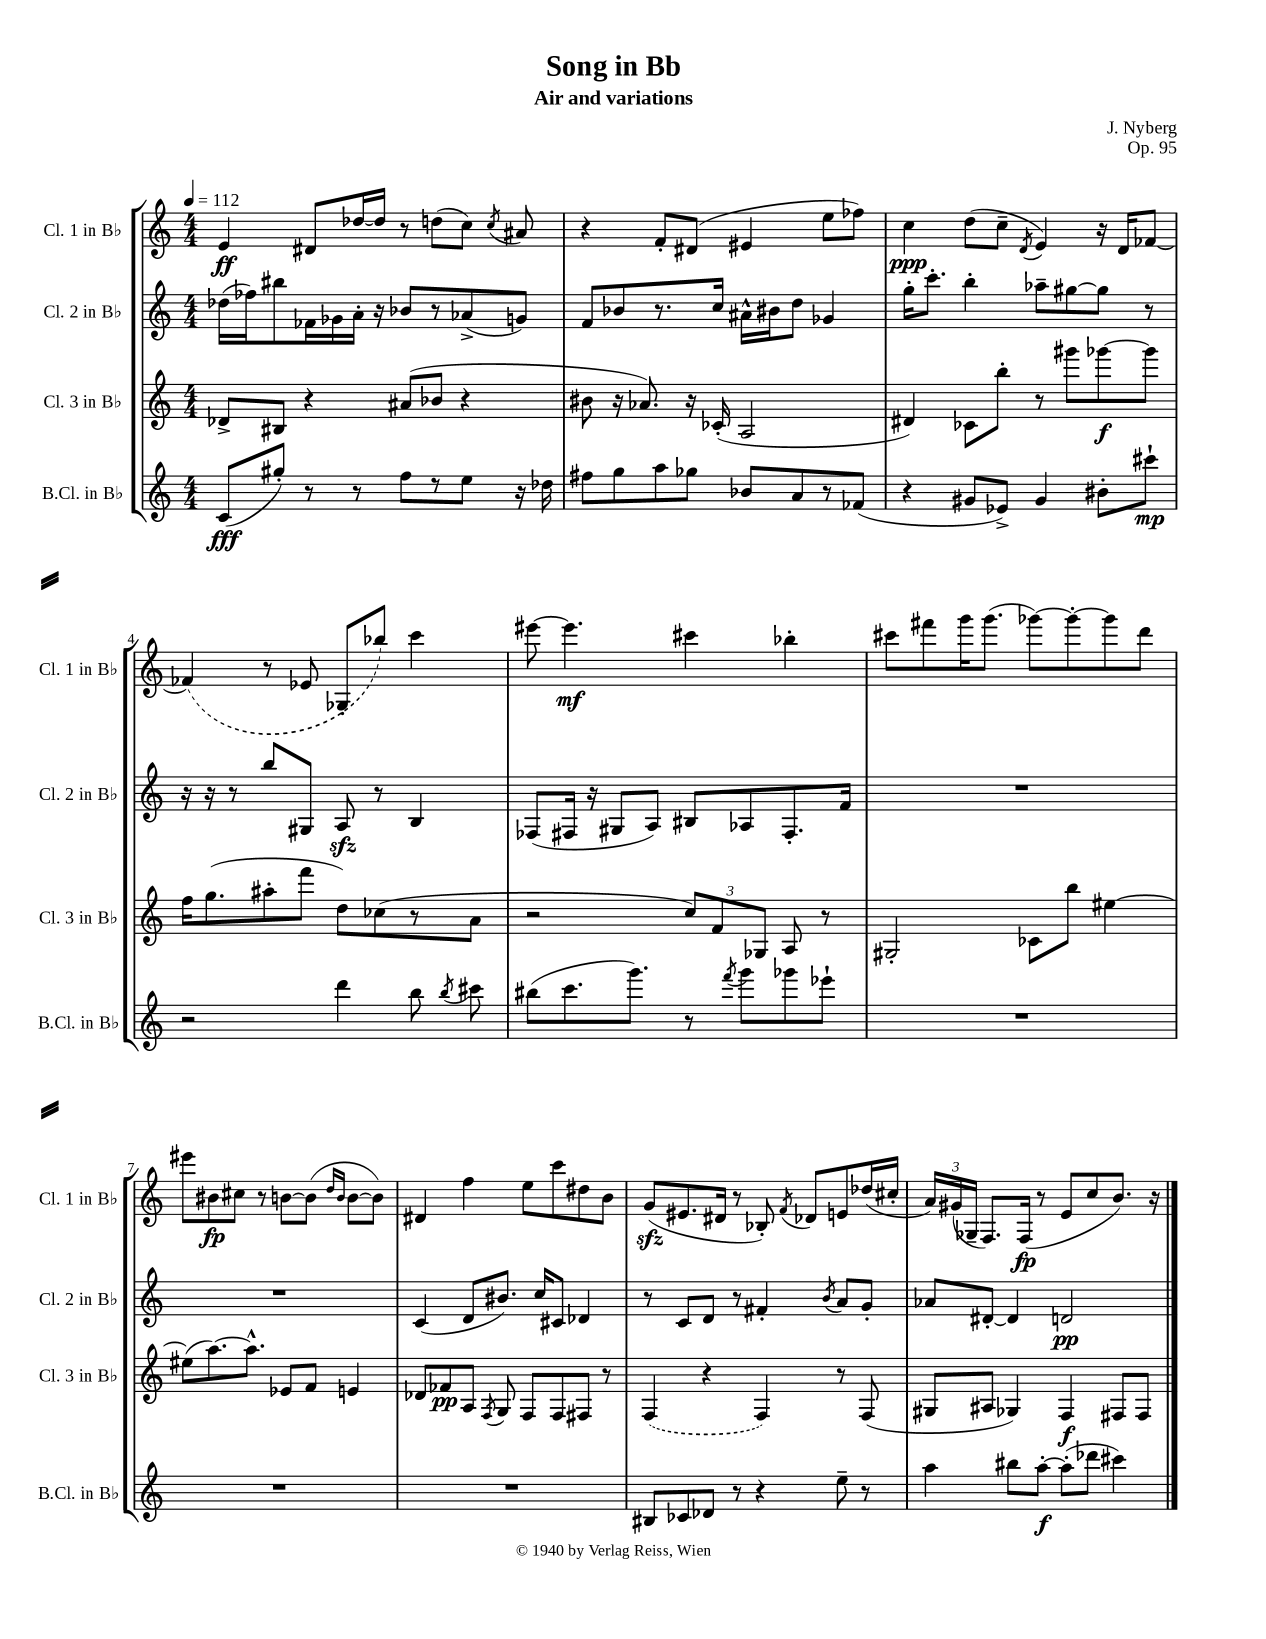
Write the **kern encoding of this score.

**kern	**dynam	**kern	**dynam	**kern	**dynam	**kern	**dynam
*part4	*part4	*part3	*part3	*part2	*part2	*part1	*part1
*staff4	*staff4	*staff3	*staff3	*staff2	*staff2	*staff1	*staff1
*I"B.Cl. in B♭	*	*I"Cl. 3 in B♭	*	*I"Cl. 2 in B♭	*	*I"Cl. 1 in B♭	*
*I'B.Cl. in B♭	*	*I'Cl. 3 in B♭	*	*I'Cl. 2 in B♭	*	*I'Cl. 1 in B♭	*
*clefG2	*	*clefG2	*	*clefG2	*	*clefG2	*
*k[]	*	*k[]	*	*k[]	*	*k[]	*
*M4/4	*	*M4/4	*	*M4/4	*	*M4/4	*
*MM112	*	*MM112	*	*MM112	*	*MM112	*
=1	=1	=1	=1	=1	=1	=1	=1
(8c/L	fff	8d-X^/L	.	(16dd-X\LL	.	4e/	ff
.	.	.	.	16ff-X\J)	.	.	.
8gg#X'/J)	.	8B#X/J	.	8bb#X\	.	.	.
8r	.	4r	.	16f-X\L	.	8d#X/L	.
.	.	.	.	16g-X\	.	.	.
8r	.	.	.	16a'\JJ	.	[16dd-X/L	.
.	.	.	.	16r	.	16dd-/JJ]	.
8ff\L	.	(8a#X/L	.	8b-X/L	.	8r	.
8r	.	8b-X/J	.	8r	.	(8ddn\L	.
8ee\J	.	4r	.	(8a-X^/	.	8cc\J)	.
.	.	.	.	.	.	8qcc/	.
16r	.	.	.	8gn/J)	.	8a#X/	.
16dd-X\	.	.	.	.	.	.	.
=2	=2	=2	=2	=2	=2	=2	=2
8ff#X\L	.	8b#X\	.	8f/L	.	4r	.
8gg\	.	16r	.	8b-X/	.	.	.
.	.	8.a-X/)	.	.	.	.	.
8aa\	.	.	.	8.r	.	8f'/L	.
8gg-X\J	.	16r	.	.	.	(8d#X/J	.
.	.	(16c-X'/	.	16cc/Jk	.	.	.
8b-X/L	.	2A/	.	16a#X^^\LL	.	4e#X/	.
.	.	.	.	16b#X\J	.	.	.
8a/	.	.	.	8dd\J	.	.	.
8r	.	.	.	4g-X/	.	8ee\L	.
(8f-X/J	.	.	.	.	.	8ff-X\J)	.
=3	=3	=3	=3	=3	=3	=3	=3
4r	.	4d#X/)	.	16gg'\KL	.	4cc\	ppp
.	.	.	.	8.ccc'\J	.	.	.
8g#X/L	.	8c-X\L	.	4bb'\	.	(8dd\L	.
8e-X^/J)	.	8bb'\J	.	.	.	8cc~\J	.
.	.	.	.	.	.	8qd/	.
4g#/	.	8r	.	8aa-X~\L	.	4e/)	.
.	.	8ggg#X\L	.	[8gg#X\	.	.	.
8b#X'\L	.	[8ggg-X\	f	8gg#\J]	.	16r	.
.	.	.	.	.	.	16d/KL	.
8ccc#X`\J	mp	8ggg-\J]	.	8r	.	[8f-X/J	.
!!LO:LB:g=z
=4	=4	=4	=4	=4	=4	=4	=4
2r	.	16ff\KL	.	16r	.	(4f-X/]	.
.	.	(8.gg\	.	16r	.	.	.
.	.	.	.	8r	.	.	.
.	.	8aa#X'\	.	8bb/L	.	8r	.
.	.	8fff\J	.	8G#X/J	.	8e-X/	.
4ddd\	.	8dd\L)	.	8Azz/	.	8G-X'/L	.
.	.	(8cc-X\	.	8r	.	8bb-X/J)	.
8bb\	.	8r	.	4B/	.	4ccc\	.
8qbb/	.	.	.	.	.	.	.
8ccc#X\	.	8a\J	.	.	.	.	.
=5	=5	=5	=5	=5	=5	=5	=5
(8bb#X\L	.	2r	.	(8F-X/L	.	[8eee#X\	.
8.ccc\	.	.	.	16F#X/Jk	.	4.eee#\]	mf
.	.	.	.	16r	.	.	.
.	.	.	.	8G#X/L	.	.	.
8.ggg\J)	.	.	.	.	.	.	.
.	.	.	.	8A/J)	.	.	.
8r	.	12cc/L)	.	8B#X/L	.	4ccc#X\	.
.	.	12f/	.	.	.	.	.
8qfff/	.	.	.	.	.	.	.
8ggg\L	.	.	.	8A-X/	.	.	.
.	.	12G-X/J	.	.	.	.	.
8ggg-X\	.	8A/	.	8.F#'/	.	4bb-X'\	.
8eee-X`\J	.	8r	.	.	.	.	.
.	.	.	.	16f/Jk	.	.	.
=6	=6	=6	=6	=6	=6	=6	=6
1r	.	2G#X'/	.	1r	.	8ccc#X\L	.
.	.	.	.	.	.	8fff#X\	.
.	.	.	.	.	.	16ggg\K	.
.	.	.	.	.	.	(8.ggg\J	.
.	.	8c-X\L	.	.	.	[8ggg-X\L)	.
.	.	8bb\J	.	.	.	8ggg-'\_	.
.	.	[4ee#X\	.	.	.	8ggg-\]	.
.	.	.	.	.	.	8ddd\J	.
!!LO:LB:g=z
=7	=7	=7	=7	=7	=7	=7	=7
1r	.	(8ee#X\L]	.	1r	.	8eee#X\L	.
.	.	[8.aa\)	.	.	.	8b#X\	fp
.	.	.	.	.	.	8cc#X\J	.
.	.	8.aa^^\J]	.	.	.	.	.
.	.	.	.	.	.	8r	.
.	.	8e-X/L	.	.	.	[8bn\L	.
.	.	8f/J	.	.	.	(8b\J]	.
.	.	.	.	.	.	16qqdd/LL	.
.	.	.	.	.	.	16qqb/JJ	.
.	.	4en/	.	.	.	[8b\L	.
.	.	.	.	.	.	8b\J])	.
=8	=8	=8	=8	=8	=8	=8	=8
1r	.	8d-X/L	.	(4c/	.	4d#X/	.
.	.	8f-X/	pp	.	.	.	.
.	.	8A/J	.	8d/L	.	4ff\	.
.	.	8qF/	.	.	.	.	.
.	.	8G/	.	8.b#X/J)	.	.	.
.	.	8F/L	.	.	.	8ee\L	.
.	.	.	.	16cc/KL	.	.	.
.	.	8F/	.	8c#X/J	.	8ccc\	.
.	.	8F#X/J	.	4d-X/	.	8dd#X\	.
.	.	8r	.	.	.	8b\J	.
=9	=9	=9	=9	=9	=9	=9	=9
8B#X/L	.	(4F/	.	8r	.	(8gzz/L	.
8c-X/	.	.	.	8c/L	.	8.e#X/	.
8d-X/J	.	4r	.	8d/J	.	.	.
.	.	.	.	.	.	16d#X/Jk	.
8r	.	.	.	8r	.	8r	.
4r	.	4F/)	.	4f#X'/	.	8B-X'/)	.
.	.	.	.	.	.	8qf/	.
.	.	.	.	.	.	8d-X/L	.
.	.	.	.	8qb/	.	.	.
8ee~\	.	8r	.	8a/L	.	8en/	.
8r	.	(8F/	.	8g'/J	.	(16dd-X/L	.
.	.	.	.	.	.	16cc#X'/JJ	.
=10	=10	=10	=10	=10	=10	=10	=10
4aa\	.	8G#X/L	.	8a-X/L	.	24a/LL)	.
.	.	.	.	.	.	(24g#X/	.
.	.	.	.	.	.	24G-X~/JJ	.
.	.	8A#X/J	.	[8d#X'/J	.	8.F/L)	.
8bb#X\L	.	4G-X/)	.	4d#/]	.	.	.
.	.	.	.	.	.	(16F/Jk	fp
[8aa'\J	f	.	.	.	.	8r	.
(8aa'\L]	.	4F/	f	2dn/	pp	8e/L	.
8ddd-X\J	.	.	.	.	.	8cc/	.
4ccc#X\)	.	8F#X/L	.	.	.	8.b/J)	.
.	.	8F#/J	.	.	.	.	.
.	.	.	.	.	.	16r	.
==	==	==	==	==	==	==	==
*-	*-	*-	*-	*-	*-	*-	*-
